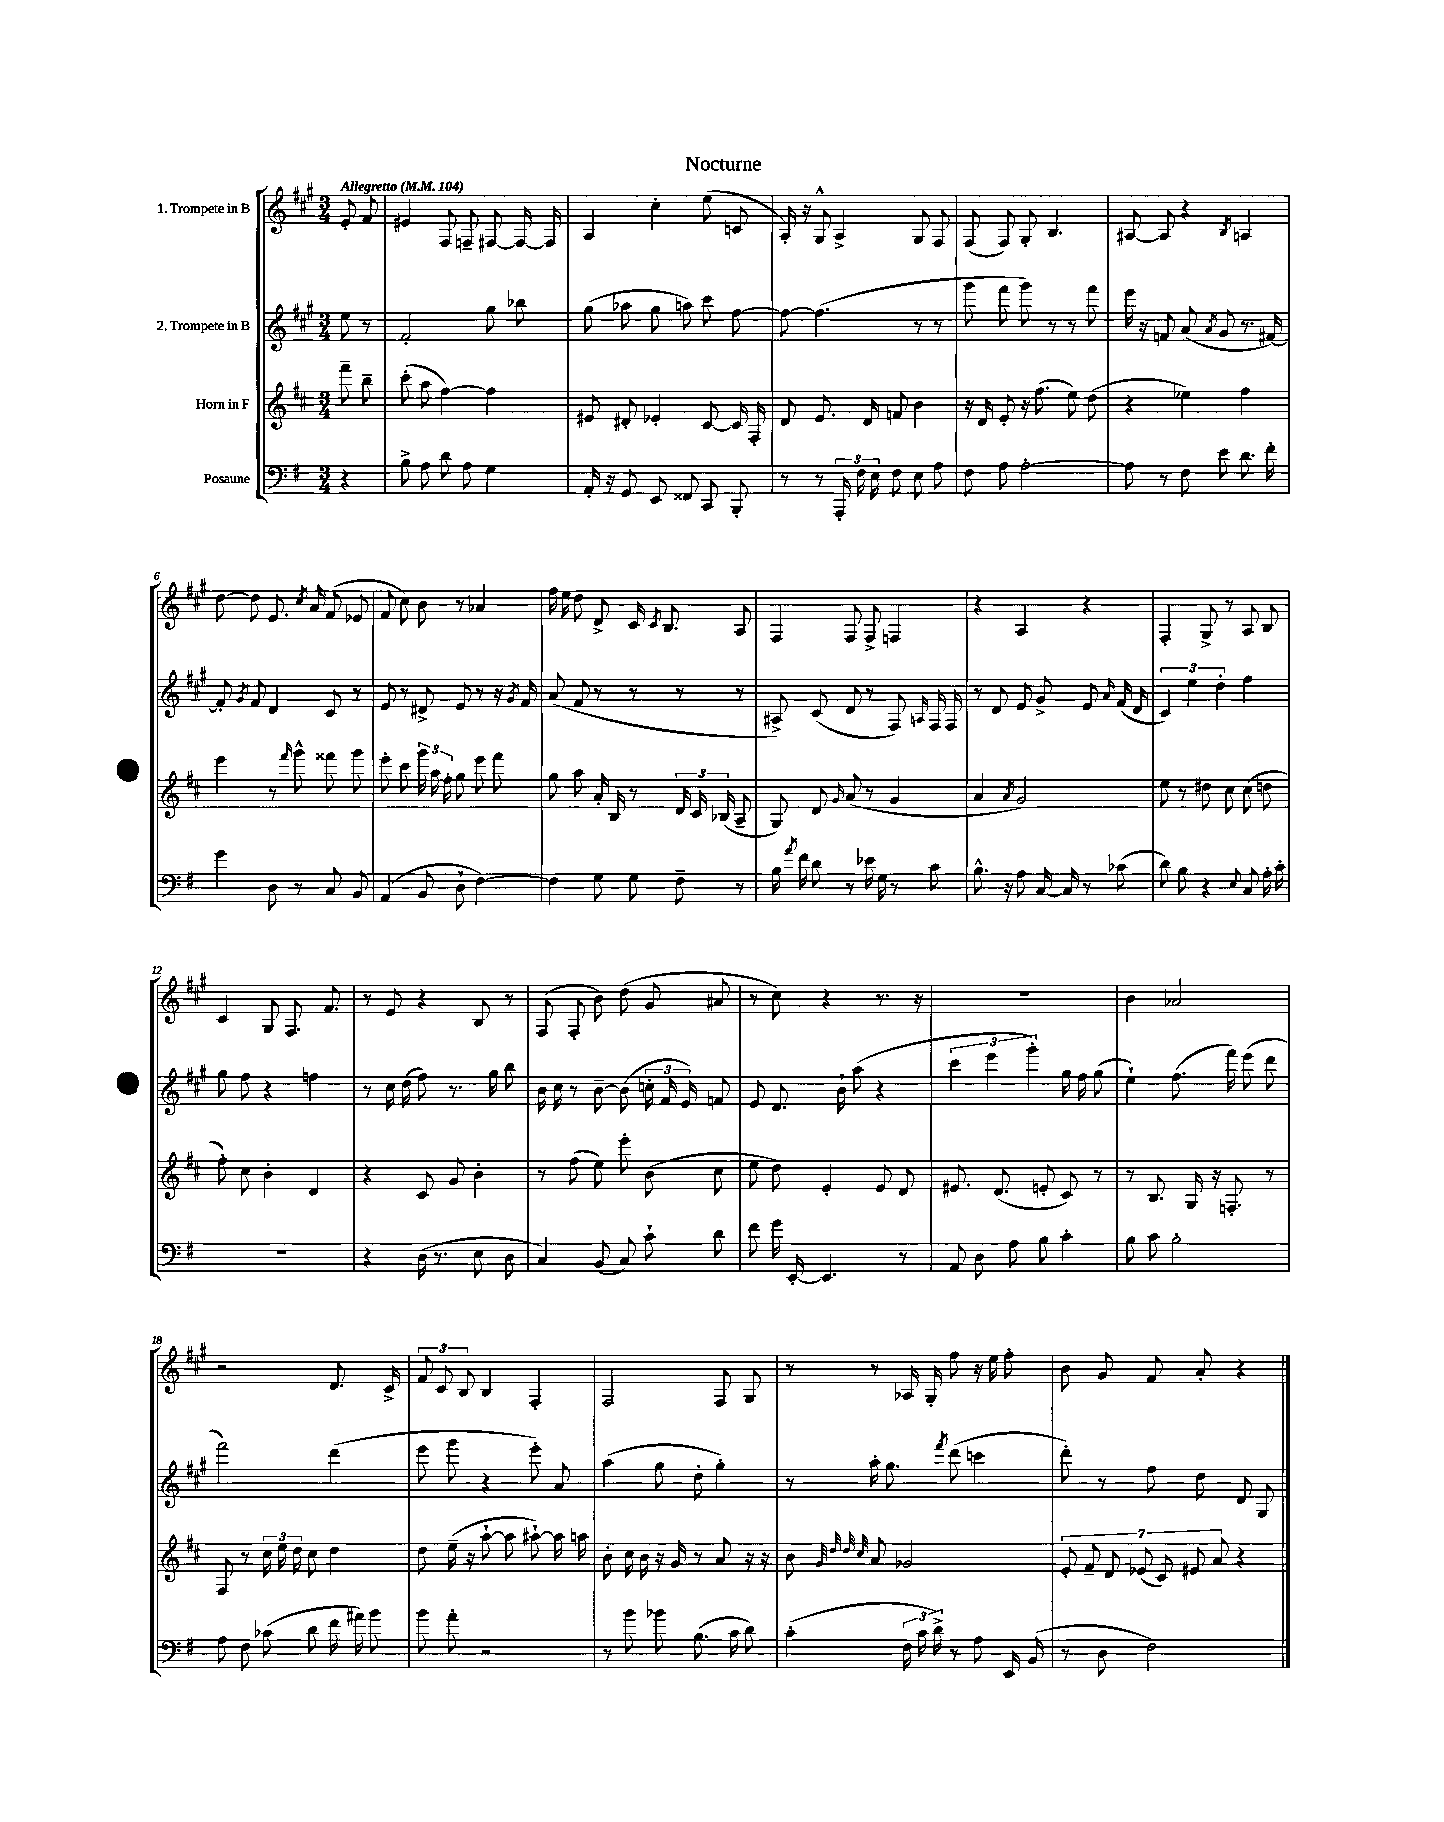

**kern	**kern	**kern	**kern
*staff4	*staff3	*staff2	*staff1
*clefF4	*clefG2	*clefG2	*clefG2
*k[f#]	*k[f#c#]	*k[f#c#g#]	*k[f#c#g#]
*M3/4	*M3/4	*M3/4	*M3/4
*MM104	*MM104	*MM104	*MM104
4r	8fff#~	8ee	8e'
.	8bb~	8r	8f#
=	=	=	=
8B^	(8ccc#'	2f#'	4e#
8A	8aa	.	.
8d	[4ff#)	.	8F#
8A	.	.	8F~
4G	4ff#]	8gg#	[8F#
.	.	8bb-	16F#_
.	.	.	16F#]
=	=	=	=
16AA'	8e#	(8gg#	4A
16r	.	.	.
8GG	8d#'	8aa-	.
8EE	4e-'	8gg#	4cc#'
8FF##	.	8aa)	.
8CC	[8c#	8ccc#	(8ee
8BBB'	16c#]	[8ff#	8c
.	16F#'	.	.
=	=	=	=
8r	8d	8ff#_	16A')
.	.	.	16r
8r	8.e	(4.ff#]	8G#^^
24AAA'	.	.	4A^
24F#	.	.	.
.	16d	.	.
24E	.	.	.
8F#	8f	.	.
8E	4b	8r	8G#
8A	.	8r	8F#
=	=	=	=
8F#	16r	8ggg#	(8F#
.	16d	.	.
8A	8e'	8fff#	8F#)
[2A'	16r	8ggg#)	8G#'
.	(8.ff#	.	.
.	.	8r	4.B
.	8ee)	8r	.
.	(8dd	8fff#	.
=	=	=	=
8A]	4r	16eee	[8A#
.	.	16r	.
8r	.	8f	8A#]
8F#	4ee-)	(8a	4r
.	.	8qa	.
8e	.	8g#	.
.	.	.	8qB
8.d	4ff#	8.r	4A
16f#'	.	[16f#)	.
=	=	=	=
4g	4eee	8f#']	[8dd
.	.	8qg#	.
.	.	8f#	8dd]
8D	8r	4d	8.e
.	16qqfff#	.	.
8r	8ggg^^	.	.
.	.	.	8qcc#
.	.	.	16a
8C	8fff##	8c#	(8f#
8BB	8ggg	8r	8e-
=	=	=	=
(4AA	8eee'	8e	8f#
.	8ccc#	8r	8cc#)
8BB	24ggg	8d#^	8b
.	24aa	.	.
.	24ff#'	.	.
8D`	8gg	8e	8r
[4F#)	8eee	8r	4a-
.	8fff#	16r	.
.	.	8qg#	.
.	.	16f#	.
=	=	=	=
4F#]	8gg	(8a	16ff#
.	.	.	16ee
.	8aa	8f#	8dd
8G	16a'	8r	8d^
.	16B	.	.
8G	8r	8r	16c#
.	.	.	8qc#
.	.	.	8.B
8F#~	24d	8r	.
.	24c#	.	.
.	(24B-	.	.
8r	8A~	8r	8A
=	=	=	=
16B	8G)	8A#^)	4F#
8qa	.	.	.
16f#	.	.	.
8d	8d	(8c#	.
.	16qqg	.	.
8r	(8a	8d	8F#
16e-	8r	8r	8F#^
16G	.	.	.
8r	4g	8F#)	4F
.	.	16qqA	.
8c	.	16F#	.
.	.	16F#	.
=	=	=	=
8.B^^	4a	8r	4r
.	.	8d	.
16r	.	.	.
.	8qa	.	.
8A	2g)	8e	4A
[16C	.	8g#^	.
16C]	.	.	.
8r	.	8e	4r
.	.	16qqa	.
(8c-	.	(16f#	.
.	.	16d	.
=	=	=	=
8d)	8ee	6c#)	4F#'
8B	8r	.	.
.	.	6ee	.
4r	8dd#	.	8G#^
.	.	6dd'	.
.	8cc#	.	8r
8qqE	.	.	.
8C	(8cc#	4ff#	8A
16A'	8dd	.	8B
16c'	.	.	.
=	=	=	=
2.r	8ff#')	8gg#	4c#
.	8cc#	8ff#	.
.	4b'	4r	8G#
.	.	.	8.F#
.	4d	4ff	.
.	.	.	8.f#
=	=	=	=
4r	4r	8r	8r
.	.	16cc#	8e
.	.	(16dd	.
(16D	8c#	8ff#)	4r
8.r	.	.	.
.	8g	8.r	.
8E	4b'	.	8B
.	.	16gg#	.
8D	.	8bb	8r
=	=	=	=
4C)	8r	16b	(8F#
.	.	16cc#	.
.	(8ff#	8r	8F#'
(8BB	8ee)	[8b~	8b)
8C)	8eee'	(8b]	(8dd
8c`	(8b	24cc'	8g#
.	.	24f#	.
.	.	24e)	.
8d	8cc#	8f	8a#
=	=	=	=
8f#	8ee	8e	8r
16g	8dd)	8.d	8cc#)
[16EE'	.	.	.
4.EE]	4e'	.	4r
.	.	16b`	.
.	.	(8aa	.
.	8e	4r	8.r
8r	8d	.	.
.	.	.	16r
=	=	=	=
8AA	8.e#	6ccc#	2.r
8D	.	.	.
.	.	6eee	.
.	(8.d	.	.
8A	.	.	.
.	.	6ggg#')	.
8B	8e'	.	.
4c'	8c#)	16gg#	.
.	.	16ff#	.
.	8r	(8gg#	.
=	=	=	=
8B	8r	4ee`)	4b
8c	8.B	.	.
2B'	.	(8.ff#	2a-
.	16G	.	.
.	16r	.	.
.	8.F'	16fff#)	.
.	.	(8eee	.
.	8r	8ddd	.
=	=	=	=
8A	8F#	2fff#)	2r
8F#	8r	.	.
(8c-	24cc#	.	.
.	24ee	.	.
.	24dd	.	.
8d	8cc#	.	.
16f#	4dd	(4ddd	8.d
16a#)	.	.	.
8b	.	.	.
.	.	.	16c#^
=	=	=	=
8b	8dd	8eee	12f#
.	.	.	12c#
8a'	(16ee~	8ggg#	.
.	.	.	12B
.	16r	.	.
2r	[8aa`	4r	4B
.	8aa]	.	.
.	[8aa#`)	8eee')	4F#'
.	16aa#]	8a	.
.	16aa	.	.
=	=	=	=
8r	8b'	(4aa	2F#
8b	16cc#	.	.
.	16b	.	.
8b-	16r	8gg#	.
.	16g	.	.
(8.B	8r	8dd'	.
.	8a	4gg#')	8F#
16c	.	.	.
8d)	16r	.	8G#
.	16r	.	.
=	=	=	=
(4c'	8b	8r	8r
.	32qqg	.	.
.	32qqdd	.	.
.	32qqdd	.	.
.	32qqcc#	.	.
.	8a	16aa'	8r
.	.	8.gg#	.
24F#	2g-	.	16A-
24c	.	.	.
.	.	.	16G#'
24d^)	.	.	.
.	.	8qfff#	.
8r	.	(8ddd	8ff#
8A	.	4ccc	16r
.	.	.	16ee
16EE	.	.	8ff#'
(16BB	.	.	.
=	=	=	=
8r	14e'	8ddd')	8b
.	14f#~	.	.
8D	.	8r	8g#
.	14d	.	.
.	(14e-	.	.
2F#)	.	8ff#	8f#
.	14c#)	.	.
.	14e#	.	.
.	.	8dd	8a'
.	14a	.	.
.	4r	8d	4r
.	.	8G#	.
==	==	==	==
*-	*-	*-	*-
